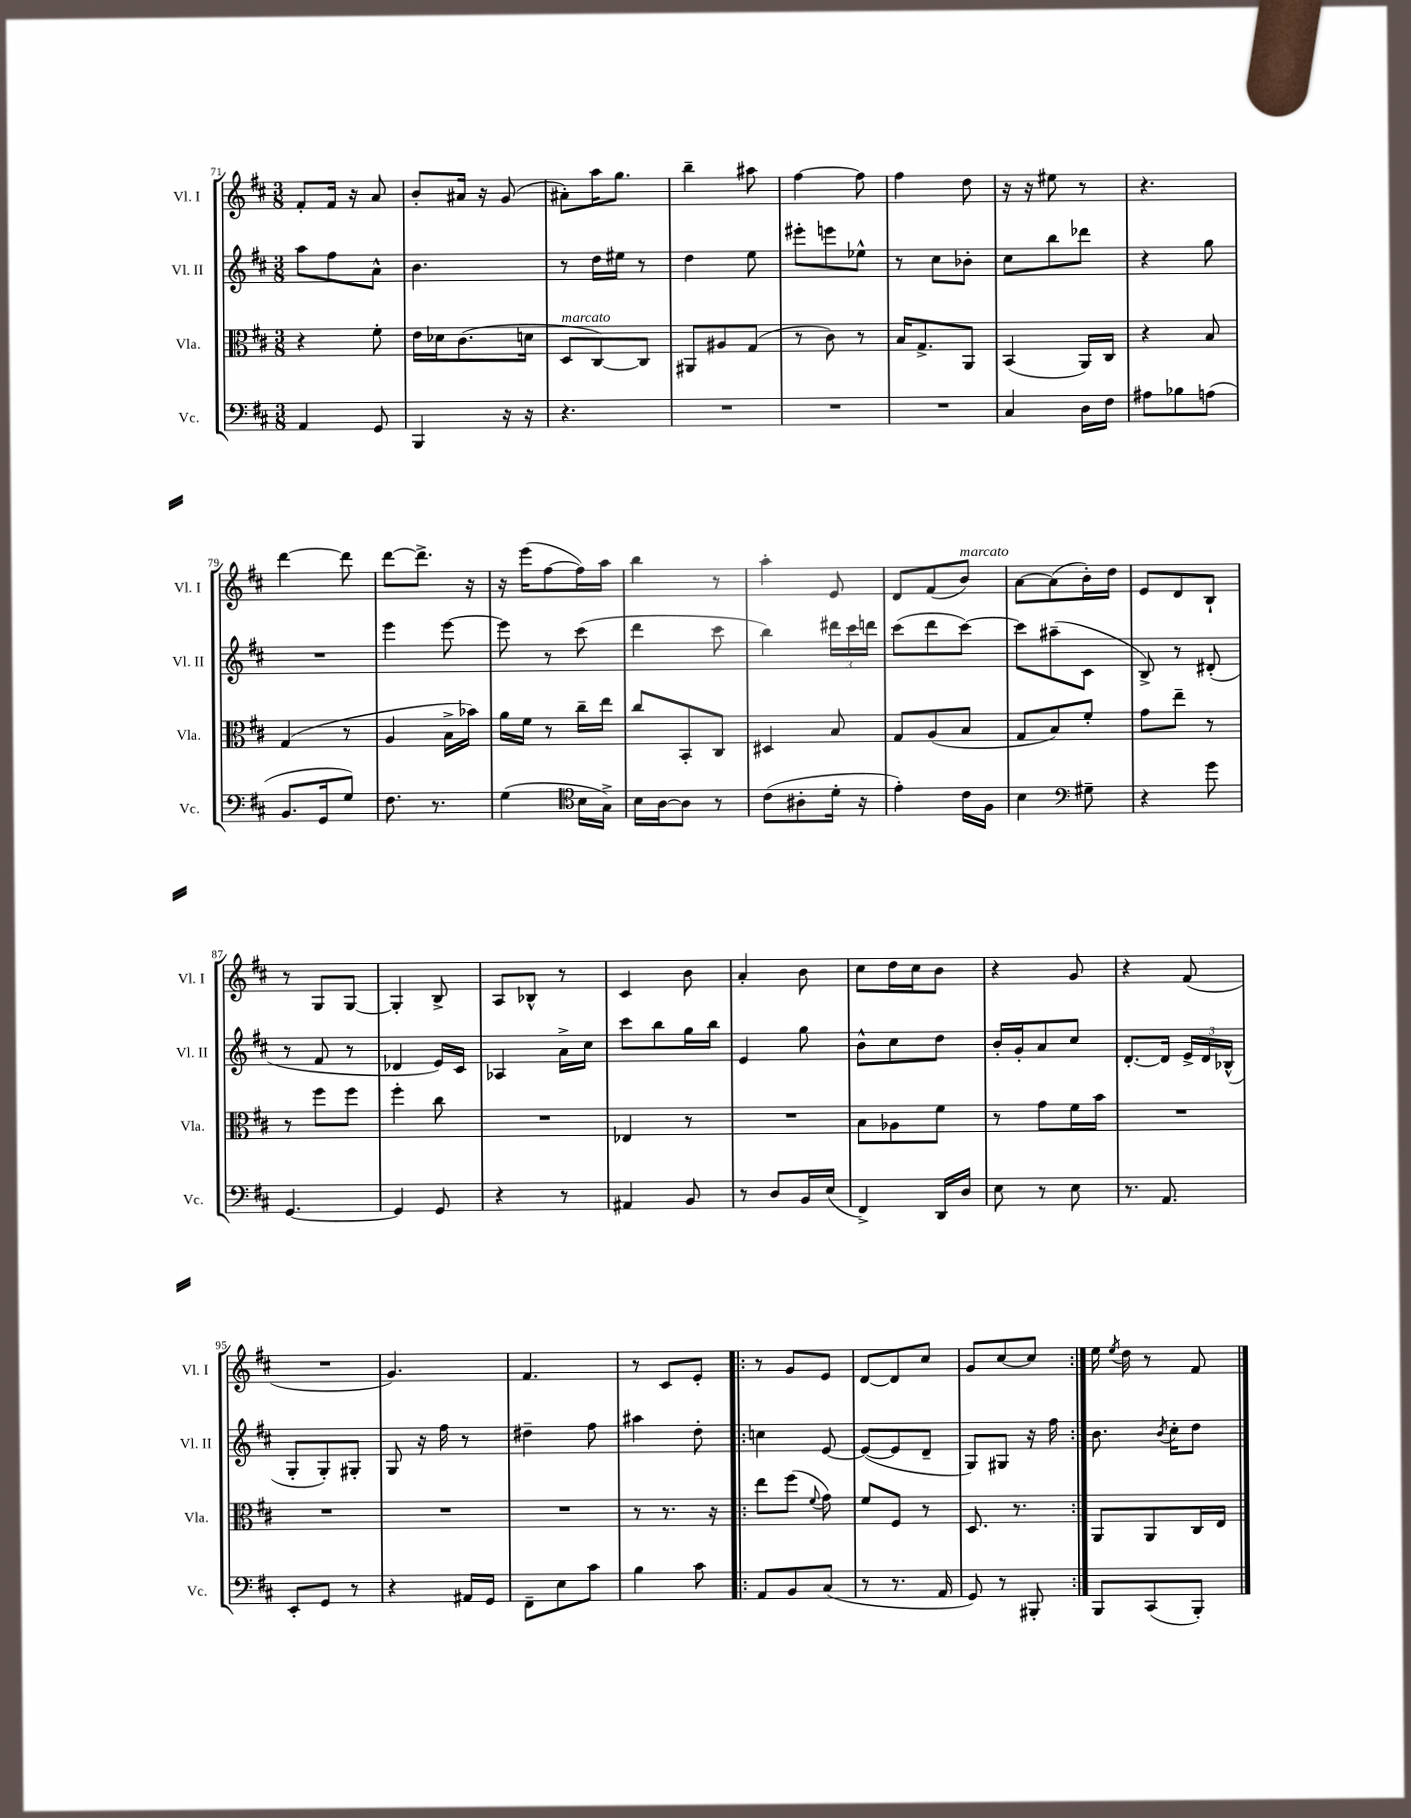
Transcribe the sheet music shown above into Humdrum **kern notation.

**kern	**kern	**kern	**kern
*staff4	*staff3	*staff2	*staff1
*clefF4	*clefC3	*clefG2	*clefG2
*k[f#c#]	*k[f#c#]	*k[f#c#]	*k[f#c#]
*M3/8	*M3/8	*M3/8	*M3/8
4AA	4r	8aa	8f#'
.	.	8ff#	16f#
.	.	.	16r
8GG	8f#'	8a^^	8a
=	=	=	=
4BBB	16e	4.b	8b'
.	16d-	.	.
.	(8.c#	.	16a#
.	.	.	16r
16r	.	.	(8g
16r	16d	.	.
=	=	=	=
4.r	8D	8r	8a#')
.	[8C#)	16dd	16aa
.	.	16ee#	8.gg
.	8C#]	8r	.
=	=	=	=
4.r	8AA#	4dd	4bb~
.	8A#	.	.
.	(8G	8ee	8aa#
=	=	=	=
4.r	8r	8eee#'	[4ff#
.	8c#)	8eee	.
.	8r	8ee-^^	8ff#]
=	=	=	=
4.r	16B	8r	4ff#
.	8.G^	.	.
.	.	8cc#	.
.	8AA	8b-'	8dd
=	=	=	=
4C#	(4BB	8cc#	16r
.	.	.	16r
.	.	8bb	8ee#
16D	16AA)	8ddd-	8r
16F#	16C#	.	.
=	=	=	=
8A#	4r	4r	4.r
8B-	.	.	.
(8A	8B	8gg	.
=	=	=	=
8.BB	(4G	4.r	[4ddd
16GG	.	.	.
8G)	8r	.	8ddd]
=	=	=	=
8.F#	4A	4eee	[8ddd
.	.	.	8.ddd^]
8.r	.	.	.
.	16B^	[8eee	.
.	16b-)	.	16r
=	=	=	=
(4G	16a	8eee]	16r
.	16f#	.	(16eee
.	8r	8r	[8ff#
*clefC4	*	*	*
16B	16cc#~	(8ccc#	16ff#])
16G^)	16ee	.	16aa
=	=	=	=
16B	8cc#	4ddd	4bb
[16A	.	.	.
8A]	8BB'	.	.
8r	8C#	8ccc#	8r
=	=	=	=
(8c#	4D#	4bb)	4aa'
8A#'	.	.	.
16d'	8B	24ddd#	8e
.	.	24ccc#	.
16r	.	.	.
.	.	24ddd	.
=	=	=	=
4e')	8G	(8ccc#	8d
.	(8A	8ddd	(8f#
16c#	8B	[8ccc#)	8b)
16F#	.	.	.
=	=	=	=
4B	8G	8ccc#]	[8a
.	8B)	(8aa#~	(8a]
*clefF4	*	*	*
8G#~	8f#'	8c#	16b')
.	.	.	16dd
=	=	=	=
4r	8g	8B^)	8e
.	8ee~	8r	8d
8g	8r	(8d#'	8B`
=	=	=	=
[4.GG	8r	8r	8r
.	8ff#	8f#	8G
.	8ff#	8r	[8G
=	=	=	=
4GG]	4ff#'	4d-	4G']
8GG	8cc#	16e)	8B^
.	.	16c#	.
=	=	=	=
4r	4.r	4A-	8A
.	.	.	8B-^^
8r	.	16a^	8r
.	.	16cc#	.
=	=	=	=
4AA#	4E-	8ccc#	4c#
.	.	8bb	.
8BB	8r	16gg	8b
.	.	16bb	.
=	=	=	=
8r	4.r	4e	4a'
8D	.	.	.
16BB	.	8gg	8b
(16E	.	.	.
=	=	=	=
4FF#^)	8B	8b^^	8cc#
.	8A-	8cc#	16dd
.	.	.	16cc#
16DD	8f#	8dd	8b
16D	.	.	.
=	=	=	=
8E	8r	16b'	4r
.	.	16g'	.
8r	8g	8a	.
8E	16f#	8cc#	8g
.	16b	.	.
=	=	=	=
8.r	4.r	[8.d'	4r
8.AA	.	16d]	.
.	.	24e^	(8f#
.	.	24d	.
.	.	(24B-^^	.
=	=	=	=
8EE'	4.r	8G'	4.r
8GG	.	8G')	.
8r	.	8G#'	.
=	=	=	=
4r	4.r	8G	4.g)
.	.	16r	.
.	.	16ff#	.
16AA#	.	8r	.
16GG	.	.	.
=	=	=	=
8FF#~	4.r	4dd#~	4.f#
8E	.	.	.
8c#	.	8ff#	.
=	=	=	=
4B	8r	4aa#	8r
.	8.r	.	8c#
8c#	.	8dd'	8e'
.	16r	.	.
=!|:	=!|:	=!|:	=!|:
8AA	8ee	4cc	8r
8BB	(8ff#	.	8g
.	8qqf#	.	.
(8C#	8g)	[8e	8e
=	=	=	=
8r	8f#	(8e_	[8d
8.r	8F#	8e]	8d]
.	8r	8d~	8cc#
16AA	.	.	.
=	=	=	=
8GG)	8.D	8G)	8g
8r	.	8G#	[8cc#
.	8.r	.	.
8BBB#'	.	16r	8cc#]
.	.	16ff#	.
=:|!	=:|!	=:|!	=:|!
8BBB	8AA	8.b	16ee
.	.	.	8qee
.	.	.	16dd
(8CC#	8AA	.	8r
.	.	8qb	.
.	.	16cc#'	.
8BBB')	16C#	8dd	8f#
.	16E	.	.
==	==	==	==
*-	*-	*-	*-
